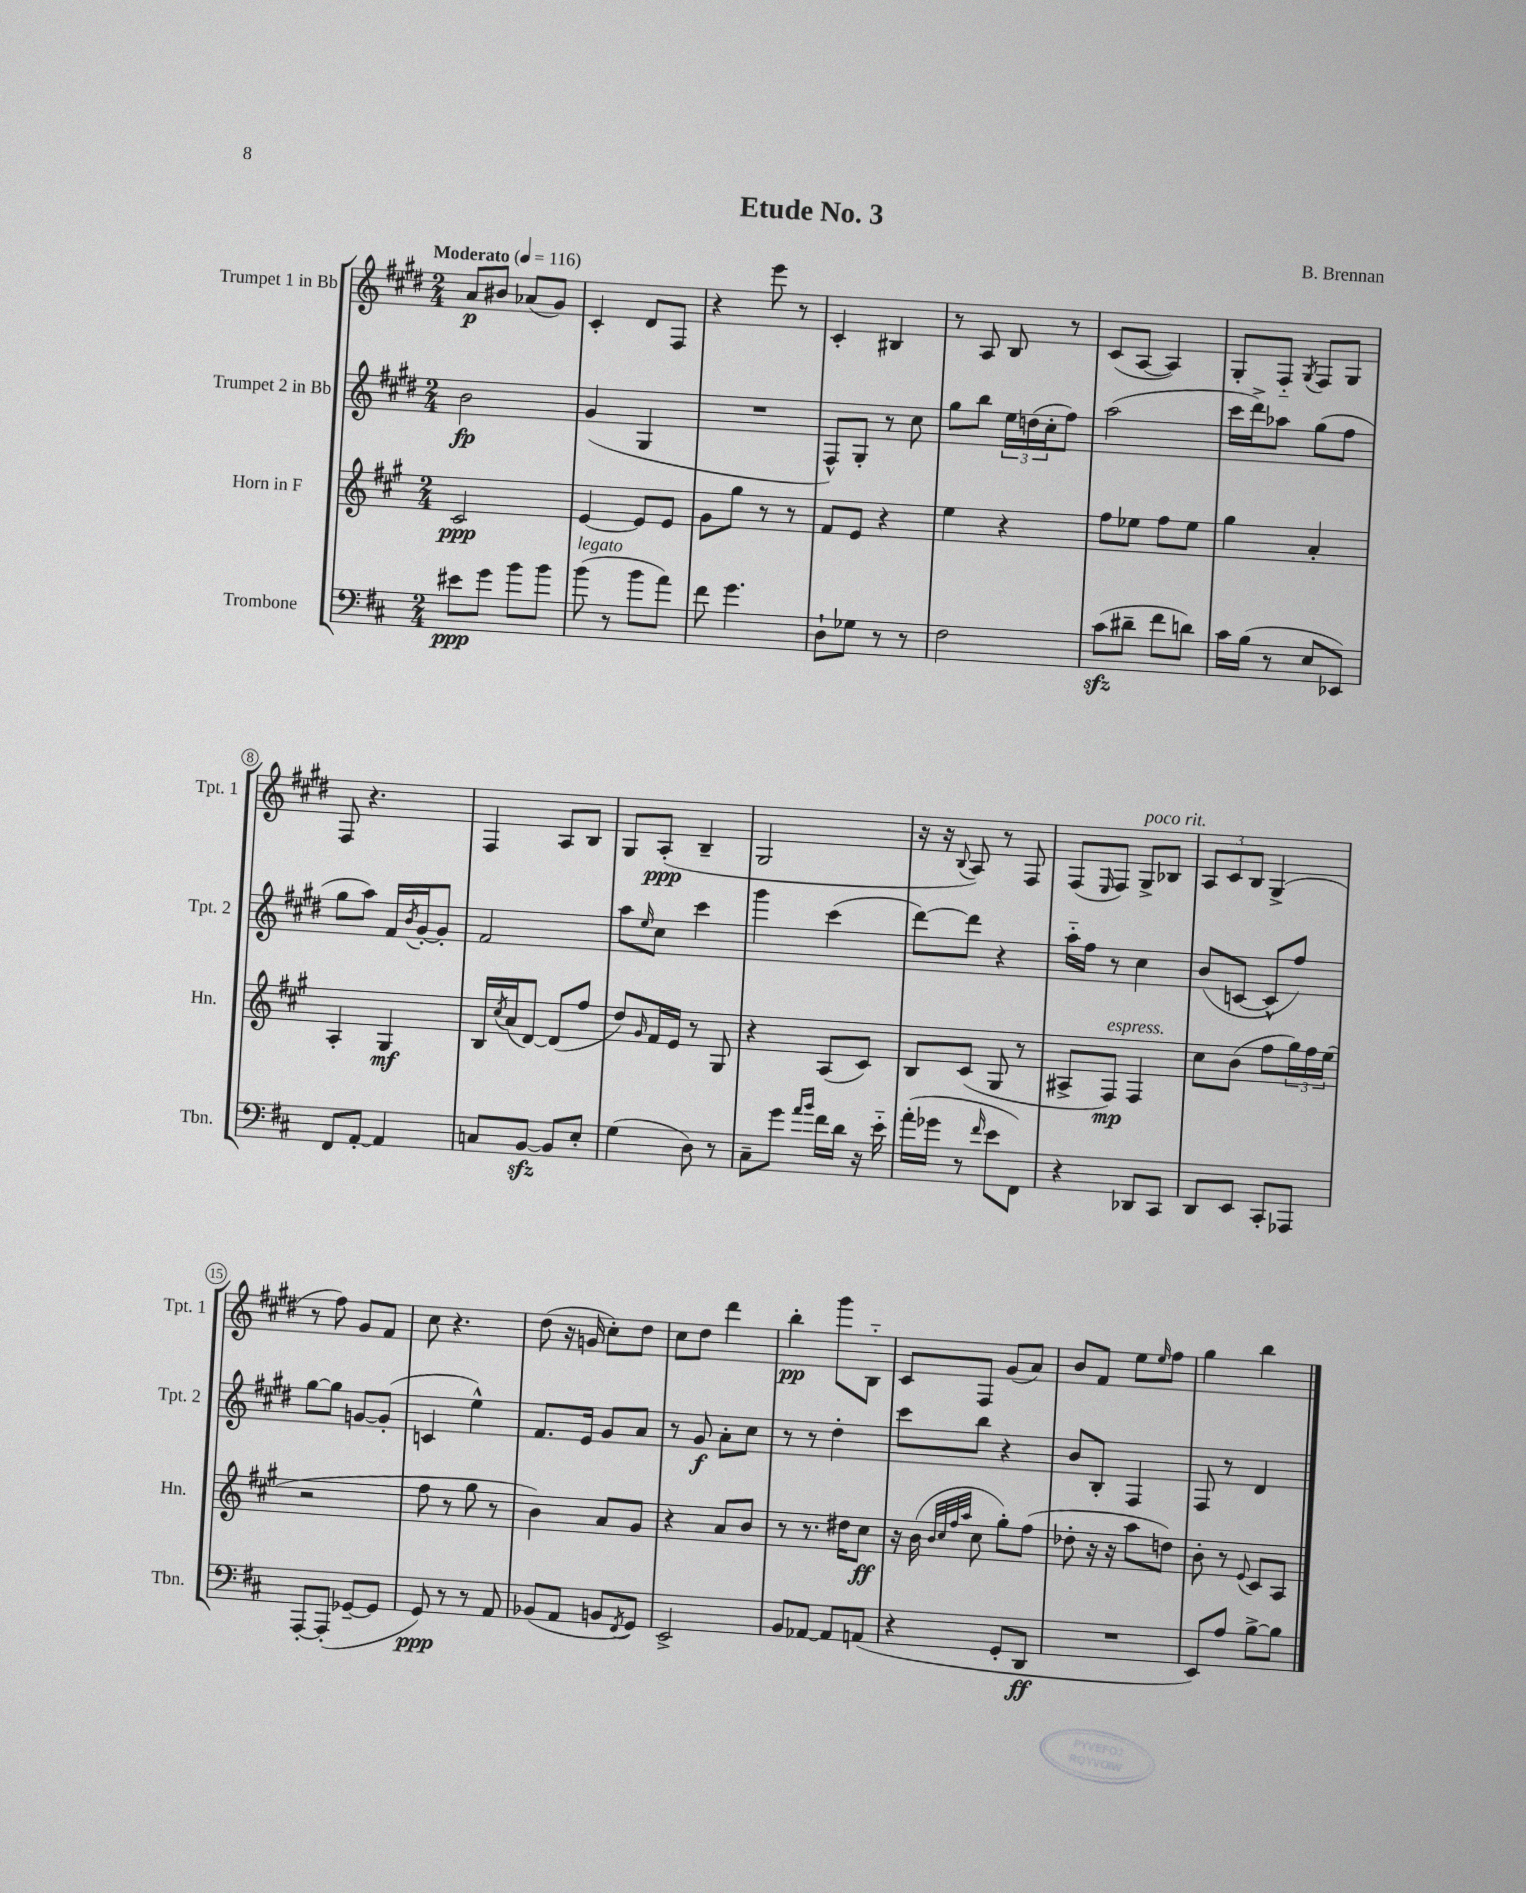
\header { title = "Etude No. 3" composer = "B. Brennan" }
<<
\new StaffGroup <<
\new Staff = "s0" \with { instrumentName = "Trumpet 1 in Bb" shortInstrumentName = "Tpt. 1" } {
    \clef treble \key e \major \numericTimeSignature \time 2/4 \tempo "Moderato" 4 = 116
    a'8\p bis'8 aes'8( gis'8) |
    cis'4-. dis'8 fis8 |
    r4 e'''8 r8 |
    cis'4-. bis4 |
    r8 a8 b8 r8 |
    cis'8( a8~ a4) |
    gis8-. fis8-_ \acciaccatura { gis8 } fis8 gis8 |
    fis8 r4. |
    fis4 a8 b8 |
    gis8 a8-.\ppp( b4-- |
    gis2 |
    r16 r16 \appoggiatura { b8 } a8) r8 fis8 |
    fis8( \grace { e16 } fis8) gis8->^\markup { \italic "poco rit." } bes8 |
    \tuplet 3/2 { a8 cis'8 b8 } gis4->( |
    r8 fis''8) gis'8 fis'8 |
    cis''8 r4. |
    dis''8( r16 g'16 cis''8-.) dis''8 |
    cis''8 dis''8 dis'''4 |
    b''4-.\pp gis'''8 b8-_ |
    cis'8 fis8 gis'8( a'8) |
    b'8 fis'8 e''8 \grace { e''16 } fis''8 |
    gis''4 b''4 \bar "|." |
}
\new Staff = "s1" \with { instrumentName = "Trumpet 2 in Bb" shortInstrumentName = "Tpt. 2" } {
    \clef treble \key e \major \numericTimeSignature \time 2/4
    b'2\fp |
    gis'4( gis4 |
    R2 |
    fis8-^) gis8-. r8 cis''8 |
    gis''8 b''8 \tuplet 3/2 { e''16 d''16( cis''16-. } fis''8) |
    a''2( |
    cis'''16 dis'''16->) aes''8 gis''8( fis''8 |
    gis''8 a''8) fis'16 \acciaccatura { b'8 } gis'16~-. gis'8-. |
    fis'2 |
    a''8 \grace { e''16 } cis''8 cis'''4 |
    gis'''4 cis'''4( |
    dis'''8~) dis'''8 r4 |
    a''16-_ fis''16 r8 cis''4 |
    b'8( c'8~ c'8-^ fis''8) |
    gis''8~ gis''8 g'8~ g'8-.( |
    c'4 e''4-^) |
    fis'8. e'16 gis'8 a'8 |
    r8 gis'8\f a'8-. cis''8 |
    r8 r8 dis''4-. |
    cis'''8 b''8 r4 |
    b'8 b8-. fis4 |
    fis8 r8 dis'4 \bar "|." |
}
\new Staff = "s2" \with { instrumentName = "Horn in F" shortInstrumentName = "Hn." } {
    \clef treble \key a \major \numericTimeSignature \time 2/4
    cis'2\ppp |
    e'4~ e'8 e'8 |
    gis'8 gis''8 r8 r8 |
    fis'8 e'8 r4 |
    e''4 r4 |
    fis''8 ees''8 fis''8 ees''8 |
    gis''4 a'4-. |
    a4-. gis4\mf |
    b16 \acciaccatura { cis''8 } a'16( d'8~) d'8( fis''8 |
    d''8) \grace { gis'16 } fis'16 e'16 r8 gis8 |
    r4 a8( cis'8) |
    b8 cis'8( gis8 r8 |
    ais8-> fis8\mp^\markup { \italic "espress." }) fis4 |
    cis''8 b'8( fis''8 \tuplet 3/2 { gis''16) fis''16 e''16( } |
    r2 |
    fis''8 r8 gis''8 r8 |
    b'4) a'8 gis'8 |
    r4 a'8 b'8 |
    r8 r8. dis''16 cis''8\ff |
    r16 b'16( \grace { b'32 cis''32 fis''32 a''32 } cis''8 gis''8-.) fis''8( |
    des''8-. r16 r16 a''8 d''8) |
    b'8-. r8 \appoggiatura { e'8 } cis'8 a8 \bar "|." |
}
\new Staff = "s3" \with { instrumentName = "Trombone" shortInstrumentName = "Tbn." } {
    \clef bass \key d \major \numericTimeSignature \time 2/4
    eis'8\ppp g'8 b'8 b'8 |
    b'8^\markup { \italic "legato" }( r8 b'8 a'8) |
    fis'8 g'4. |
    d8-! ges8 r8 r8 |
    fis2 |
    cis'8\sfz( dis'8-- fis'8 d'8) |
    cis'16 b16( r8 e8 ees,8) |
    fis,8 a,8~-. a,4 |
    c8 b,8~\sfz b,8 e8-. |
    g4( d8) r8 |
    cis8-- g'8 \grace { a'16 b'16 } fis'16 d'16 r16 e'16-_ |
    a'16-.( ges'16 r8 \grace { fis'16 } e'8 fis,8) |
    r4 des,8 cis,8 |
    d,8 e,8 cis,8-. aes,,8 |
    a,,8~-. a,,8-.( ges,8~-- ges,8 |
    g,8\ppp) r8 r8 a,8 |
    bes,8( a,8 b,8 \acciaccatura { fis,8 } g,8) |
    e,2-> |
    b,8 aes,8~ aes,8 a,8( |
    r4 g,8-. d,8\ff |
    R2 |
    e,8) a8 b8~-> b8 \bar "|." |
}
>>
>>
\layout { \context { \Score \override BarNumber.stencil = #(make-stencil-circler 0.1 0.3 ly:text-interface::print) } }
